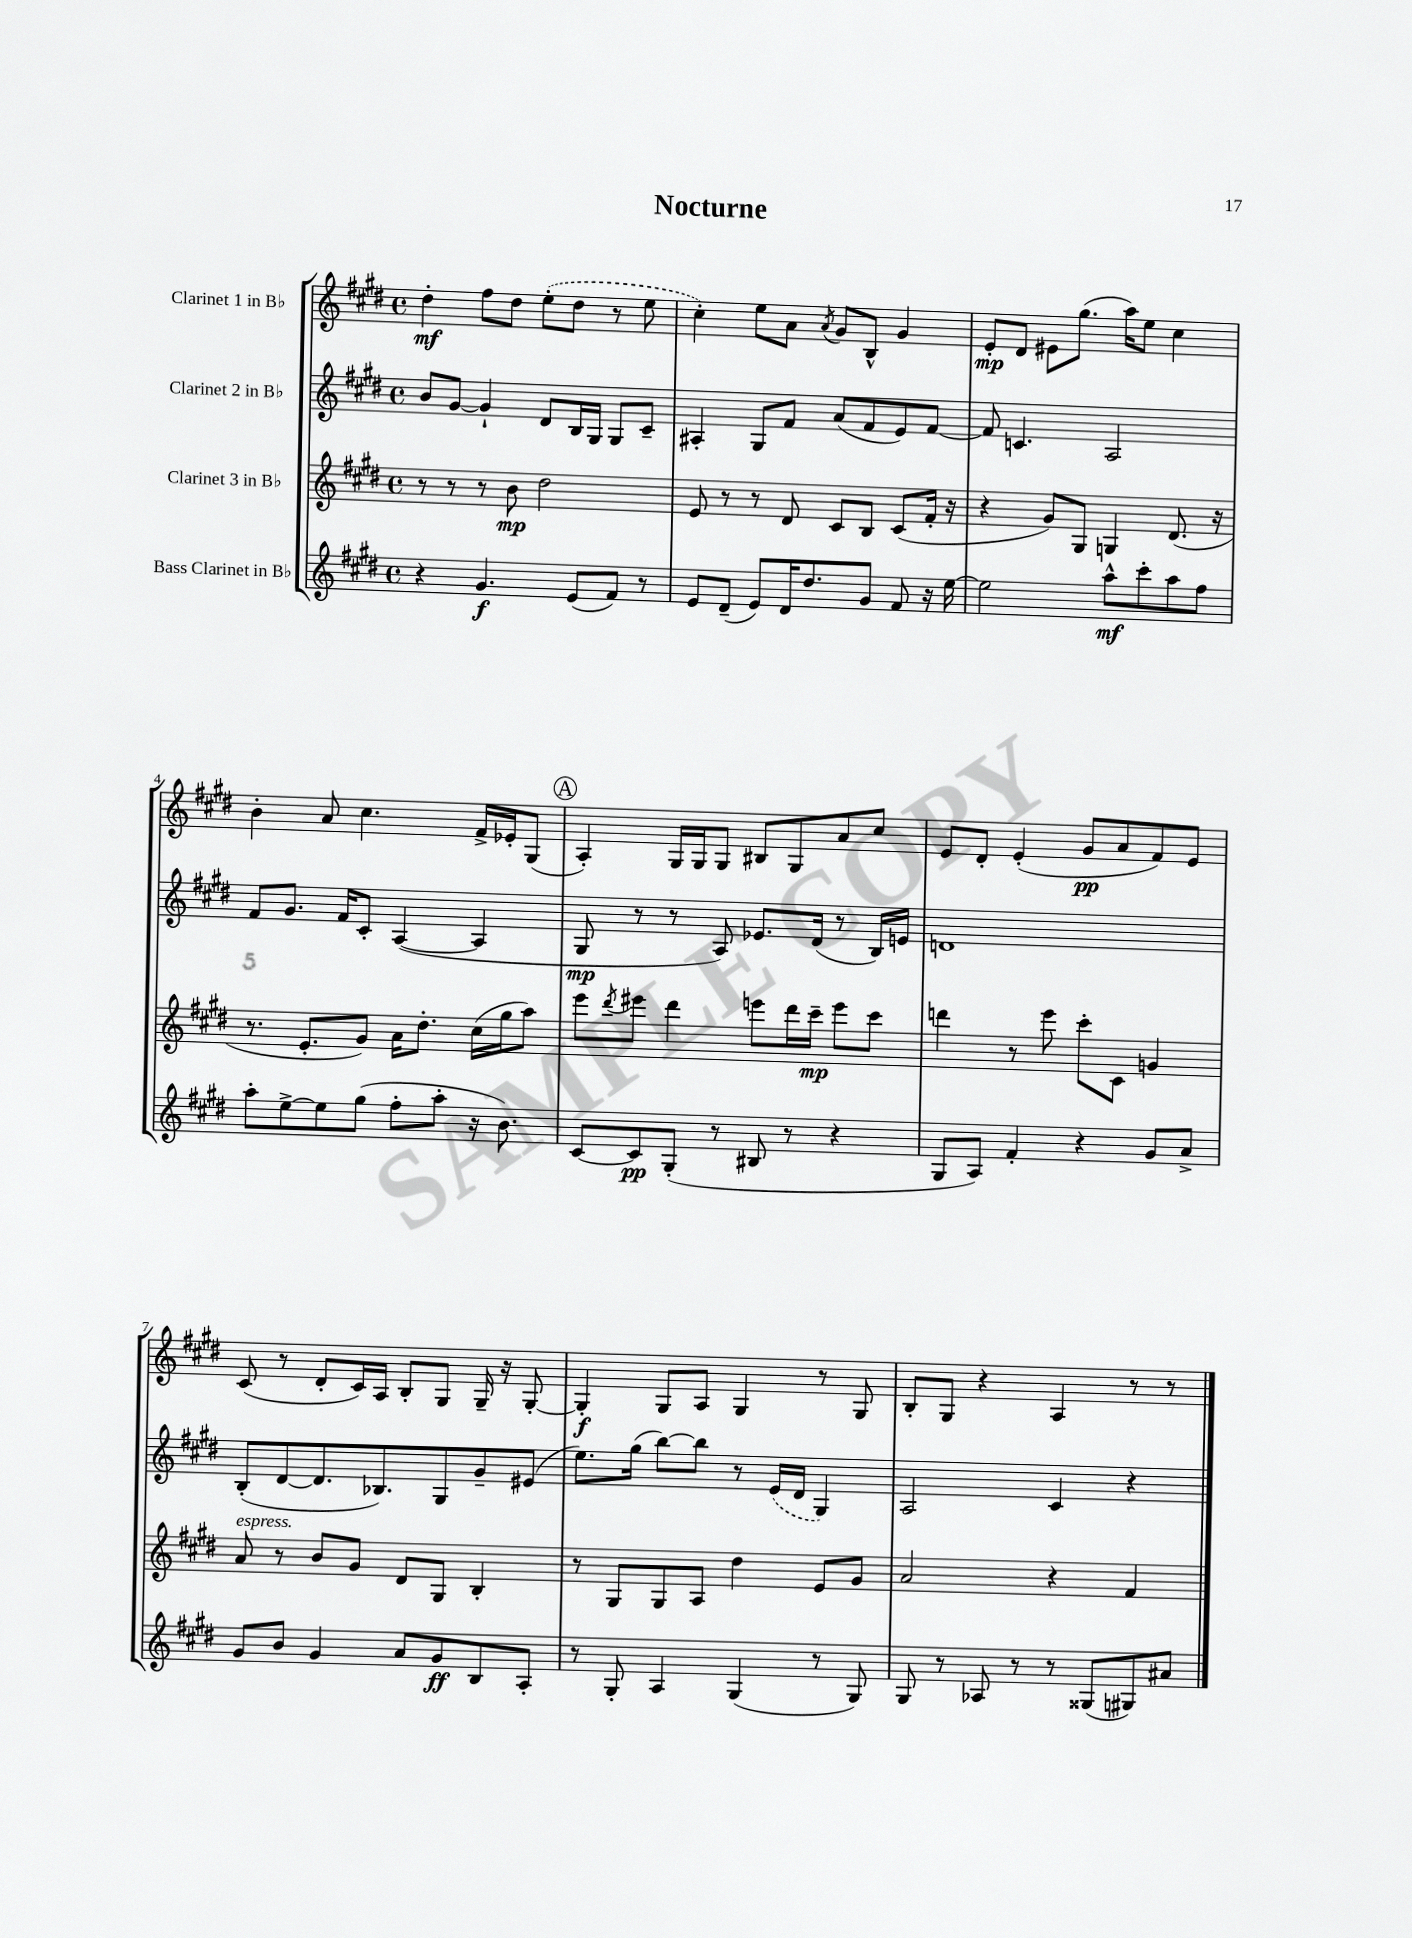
\header { title = "Nocturne" }
<<
\new StaffGroup <<
\new Staff = "s0" \with { instrumentName = "Clarinet 1 in Bb" } {
    \clef treble \key e \major \defaultTimeSignature \time 4/4
    dis''4-.\mf fis''8 dis''8 \once \slurDashed e''8-.( dis''8 r8 e''8 |
    cis''4-.) e''8 a'8 \acciaccatura { a'8 } gis'8 b8-^ gis'4 |
    e'8-.\mp dis'8 eis'8 gis''8.( a''16) e''8 cis''4 |
    b'4-. a'8 cis''4. fis'16-> ees'16-. gis8( |
    \mark \markup { \circle "A" } a4-.) gis16 gis16 gis8 bis8 gis8 a'8 cis''8 |
    e'8 dis'8-. e'4-.( gis'8\pp a'8 fis'8) e'8 |
    cis'8( r8 dis'8-. cis'16) a16 b8-. gis8 gis16-- r16 gis8~-. |
    gis4-.\f gis8 a8 gis4 r8 gis8 |
    b8-. gis8 r4 a4 r8 r8 \bar "|." |
}
\new Staff = "s1" \with { instrumentName = "Clarinet 2 in Bb" } {
    \clef treble \key e \major \defaultTimeSignature \time 4/4
    b'8 gis'8~ gis'4-! dis'8 b16 gis16 gis8 cis'8-- |
    ais4-. gis8 fis'8 a'8( fis'8 e'8) fis'8~ |
    fis'8 c'4. a2 |
    fis'8 gis'8. fis'16 cis'8-. a4~( a4 |
    \mark \markup { \circle "A" } gis8\mp r8 r8 a8) ees'8. dis'16( r8 b16) e'16 |
    d'1 |
    b8-.( dis'8~ dis'8. bes8.) gis8 gis'8-- eis'8( |
    e''8.) gis''16( b''8~) b''8 r8 \once \slurDashed e'16( dis'16 gis4) |
    a2 cis'4 r4 \bar "|." |
}
\new Staff = "s2" \with { instrumentName = "Clarinet 3 in Bb" } {
    \clef treble \key e \major \defaultTimeSignature \time 4/4
    r8 r8 r8 b'8\mp dis''2 |
    e'8 r8 r8 dis'8 cis'8 b8 cis'8( fis'16-. r16 |
    r4 gis'8) gis8 g4 dis'8.( r16 |
    r8. e'8.-. gis'8) a'16 dis''8.-. cis''16( gis''16 a''8) |
    \mark \markup { \circle "A" } e'''8 \acciaccatura { dis'''8 } eis'''8 dis'''4 e'''8 dis'''16 cis'''16--\mp e'''8 cis'''8 |
    d'''4 r8 e'''8 cis'''8-. cis'8 g'4 |
    a'8^\markup { \italic "espress." } r8 b'8 gis'8 dis'8 gis8 b4-. |
    r8 gis8 gis8 a8 dis''4 e'8 gis'8 |
    a'2 r4 fis'4 \bar "|." |
}
\new Staff = "s3" \with { instrumentName = "Bass Clarinet in Bb" } {
    \clef treble \key e \major \defaultTimeSignature \time 4/4
    r4 gis'4.\f e'8( fis'8) r8 |
    e'8 dis'8--( e'8) dis'16 dis''8. gis'8 fis'8 r16 e''16~ |
    e''2 a''8-^\mf cis'''8-. a''8 fis''8 |
    a''8-. e''8~-> e''8 gis''8( fis''8-. a''8-. r16 b'8.) |
    \mark \markup { \circle "A" } cis'8~ cis'8\pp gis8-.( r8 bis8 r8 r4 |
    gis8 a8) fis'4-. r4 gis'8 a'8-> |
    gis'8 b'8 gis'4 a'8 gis'8\ff b8 a8-. |
    r8 gis8-. a4 gis4( r8 gis8) |
    gis8 r8 aes8 r8 r8 gisis8( gis8) ais'8 \bar "|." |
}
>>
>>
